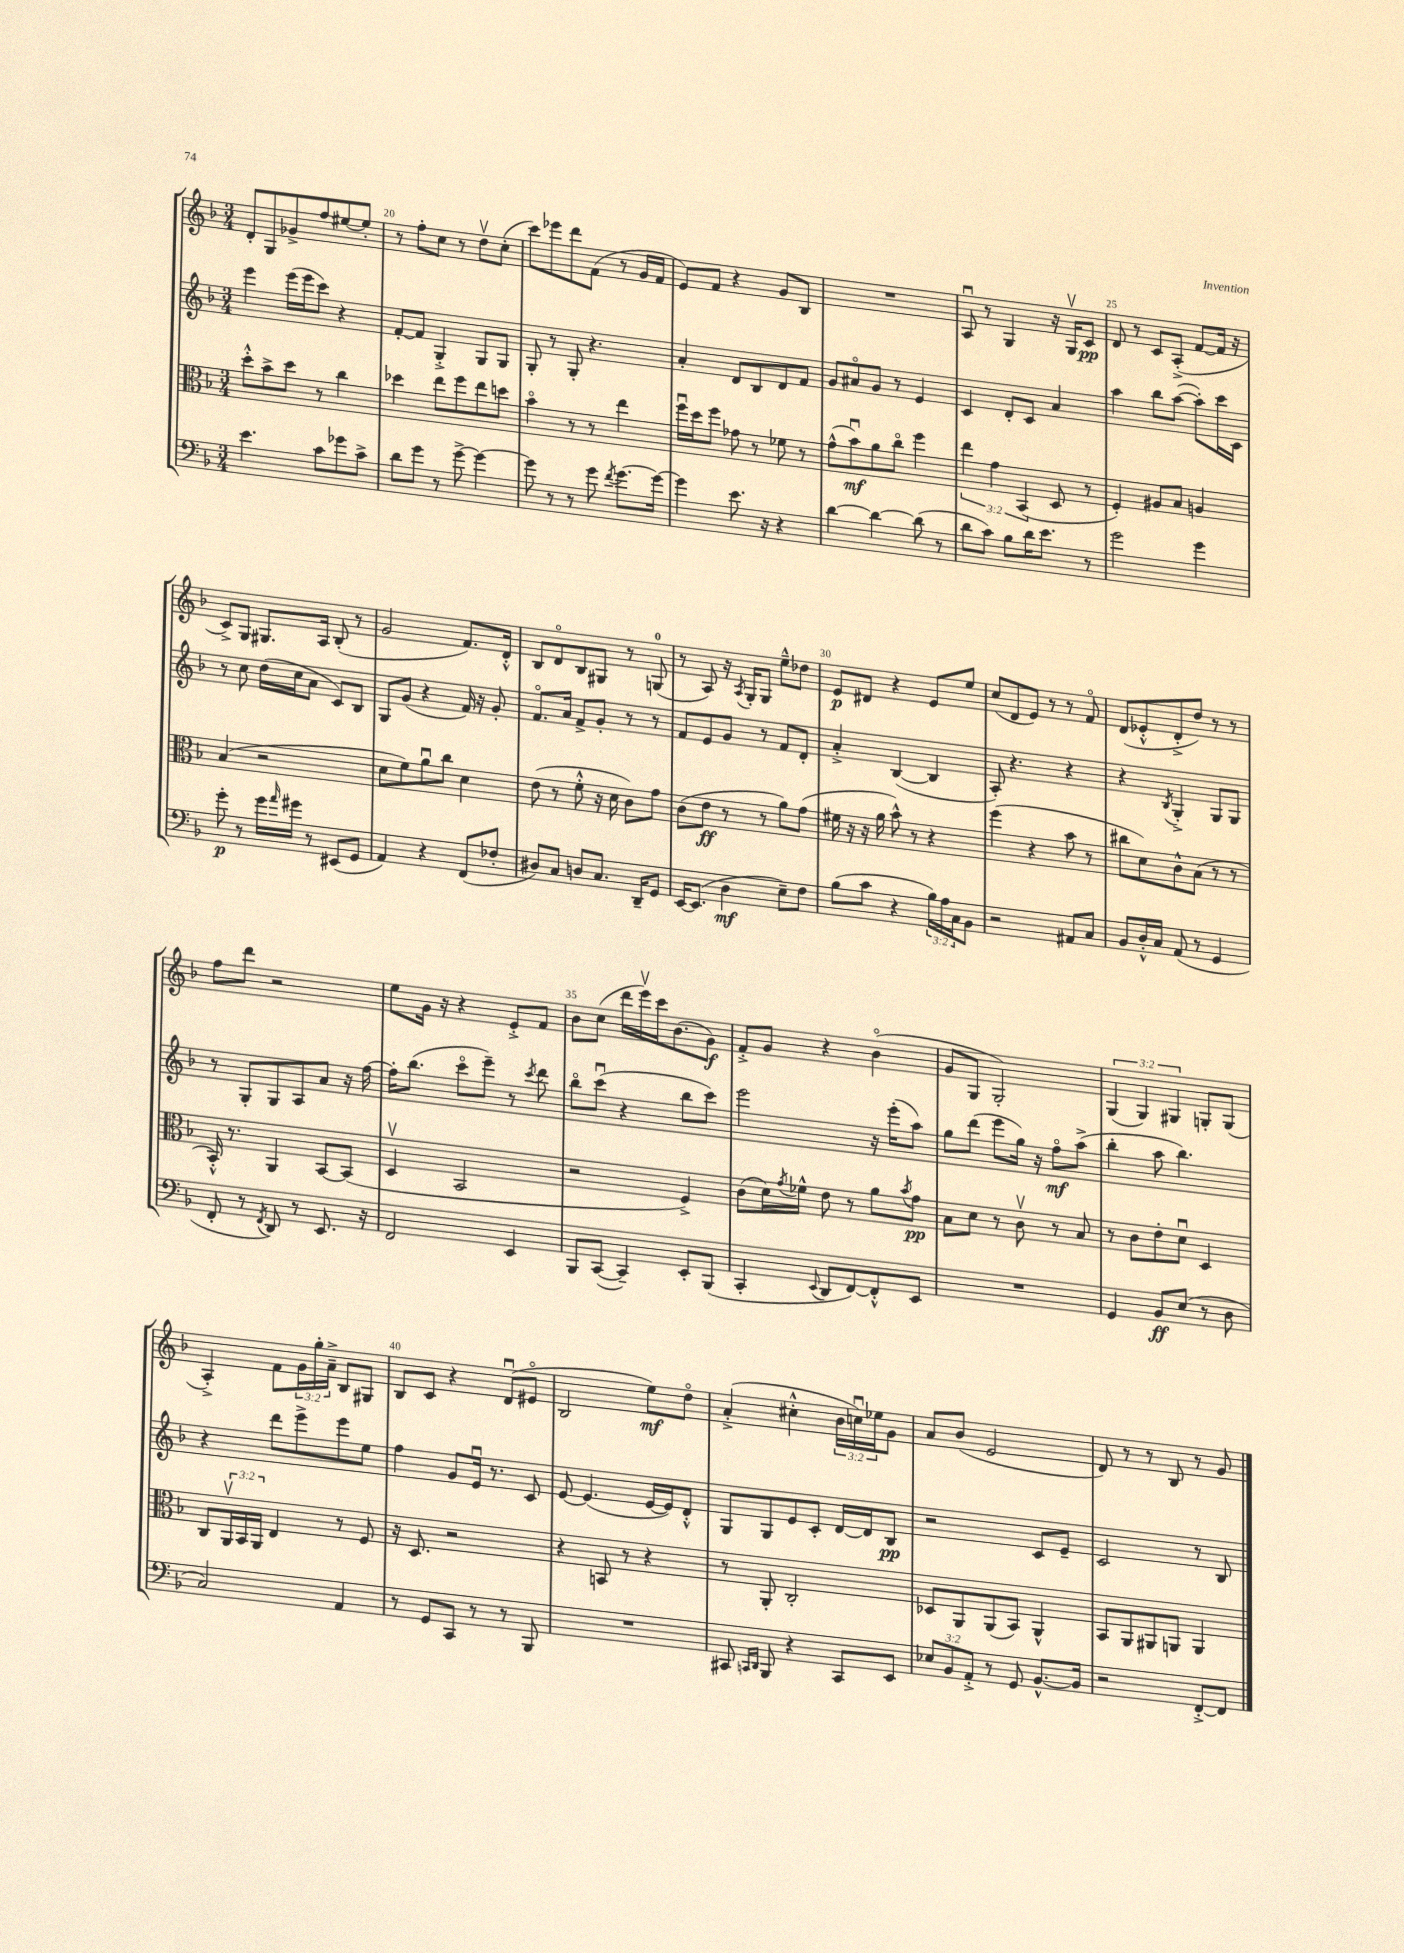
<<
\new StaffGroup <<
\new Staff = "s0" {
    \clef treble \key f \major \numericTimeSignature \time 3/4 \override Staff.TupletNumber.text = #tuplet-number::calc-fraction-text
    d'8-. g8 ges'8-> f''8 eis''8~ eis''8-. |
    r8 f''8-. c''8 r8 d''8\upbow c''8-.( |
    c'''8) ees'''8 d'''8 f'8( r8 g'16 f'16 |
    e'8) f'8 r4 g'8 bes8 |
    R2. |
    a8\downbow r8 g4 r16 g16\upbow c'8\pp |
    d'8 r8 c'8 a8-.->( f'8~ f'16 r16 |
    c'8->) g8 gis8. a16 bes8-.( r8 |
    g'2 f'8.) d'16-.-^ |
    bes8 d'8\flageolet bes8 gis8 r8 g8-0( |
    r8 a8) r16 \acciaccatura { a8 } g16-. g8 e''8---^ des''8 |
    e'8\p dis'8 r4 e'8 e''8 |
    c''8( d'8 e'8) r8 r8 f'8\flageolet |
    d'8( ees'8-.-^ d'8-.-> d''8) r8 r8 |
    f''8 d'''8 r2 |
    e''8 g'16 r16 r4 e'8-.-> f'8 |
    bes'8 c''8( d'''16 e'''16\upbow) c'''16 bes'8.( g'8\f) |
    f'8-.-> g'8 r4 bes'4\flageolet( |
    g'8 g8 g2-.) |
    \tuplet 3/2 { g4( g4) gis4 } g8-. g8( |
    a4-.->) f'8 \tuplet 3/2 { g'16 g''16-. a'16---> } bes8 gis8 |
    bes8 c'8 r4 d'8\downbow( eis'8\flageolet |
    bes2 e''8\mf) d''8\flageolet |
    a'4-.->( cis''4-.-^ \tuplet 3/2 { bes'16 c''16\downbow) ees''16 } g'8 |
    a'8 bes'8( e'2 |
    d'8) r8 r8 bes8 r8 g'8 \bar "|." |
}
\new Staff = "s1" {
    \clef treble \key f \major \numericTimeSignature \time 3/4
    e'''4 e'''16( e'''16 c'''8) r4 |
    f'8~-. f'8 g4-.-> g8 g8 |
    g8-. r8 g8-. r4. |
    a'4-. d'8 bes8 d'8 f'8 |
    g'8 ais'8\flageolet g'8 r8 e'4 |
    c'4 d'8-. c'8 a'4 |
    a''4 bes''8 a''8~( a''8-.) c'''16 c'16 |
    r8 c''8 d''16( c''16 a'8 c'8) bes8 |
    g8 g'8( r4 f'16) r16 g'8-. |
    f'8.\flageolet a'16 f'8-> g'8-. r8 r8 |
    f'8 e'8 g'8 r8 f'8 d'8-. |
    a'4-.-> bes4~( bes4 |
    a8-.) r4. r4 |
    r4 \acciaccatura { bes8 } g4-.-> g8 g8 |
    r8 g8-. g8 a8 a'8 r16 f''16~ |
    f''16-. bes''8.( c'''8\flageolet e'''8--) r8 \acciaccatura { c'''8 } d'''8 |
    bes''8\flageolet c'''8\downbow( r4 bes''8 c'''8) |
    e'''2 r16 e'''16-.( a''8) |
    g''8 d'''8( e'''8 g''16) r16 f''8\flageolet\mf a''8->( |
    bes''4-. a''8 bes''4.) |
    r4 d'''8 e'''8-> e'''8 e''8 |
    f''4 g'8 e'16\downbow r8. c'8 |
    e'8~ e'4.( e'16~ e'16) d'8-.-^ |
    g8 g8 e'8 c'8-. d'16~ d'16 bes8\pp |
    r2 c'8 e'8-- |
    c'2 r8 bes8 \bar "|." |
}
\new Staff = "s2" {
    \clef alto \key f \major \numericTimeSignature \time 3/4 \override Staff.TupletNumber.text = #tuplet-number::calc-fraction-text
    d''8-.-^ bes'8-> d''8 r8 c''4 |
    des''4 e''8 f''8 e''8 d''8 |
    bes'4\flageolet r8 r8 e''4 |
    f''16\downbow d''16 f''8 ges'8 r8 fes'8 r8 |
    g'8-^( bes'8\downbow\mf) a'8 c''8\flageolet f''4 |
    \tuplet 3/2 { e''4 g'4 bes,4( } d8 r8 |
    f4-.) ais8 bes8 a4 |
    bes4( r2 |
    d'8 f'8) a'8\downbow c''8 d'4 |
    e'8( r8 f'8-.-^ r16 d'16 c'8) g'8 |
    c'8( e'8\ff r8 r8 a'8) g'8( |
    fis'16 r16 r16 a'16 bes'8-^) r8 r4 |
    f''4( r4 bes'8 r8 |
    cis''8 d'8) c'8-^ bes8( r8 r8 |
    bes,16-.-^) r8. a,4 bes,8~ bes,8( |
    d4\upbow bes,2 |
    r2 f4->) |
    c'8( d'16) \acciaccatura { g'8 } fes'16-^ e'8 r8 a'8 \acciaccatura { bes'8 } g'8\pp |
    bes8 d'8 r8 c'8\upbow r8 bes8 |
    r8 c'8 e'8-. d'8\downbow d4 |
    c8 \tuplet 3/2 { a,16\upbow bes,16 a,16 } e4 r8 f8 |
    r16 d8. r2 |
    r4 b,8 r8 r4 |
    r8 a,8-. c2-. |
    des8 a,8 a,8( bes,8) a,4-^ |
    bes,8 a,8 ais,8 a,8 a,4 \bar "|." |
}
\new Staff = "s3" {
    \clef bass \key f \major \numericTimeSignature \time 3/4 \override Staff.TupletNumber.text = #tuplet-number::calc-fraction-text
    e'4. c'8 ges'8 c'8-> |
    d'8 g'8 r8 g'8~-> g'4~ |
    g'8 r8 r8 g'8 \acciaccatura { f'8 } g'8.~ g'16~ |
    g'4 e'8. r16 r4 |
    d'4~ d'4~ d'8( r8 |
    d'8 c'8) bes8 d'16 e'8. r8 |
    g'2 g'4 |
    g'8-.\p r8 g'16 \grace { a'16 } gis'16 r8 eis,8( g,8 |
    a,4) r4 f,8( fes8-. |
    dis8) c8 d8 c8. d,16-- g,8 |
    e,16~ e,8.( d4\mf e8--) f8 |
    bes8( c'8 r4 \tuplet 3/2 { bes16) a16 c16 } bes,8 |
    r2 ais,8 c8 |
    bes,8 d16-.-^ c16 a,8( r8 g,4 |
    f,8-. r8 \acciaccatura { f,8 } d,8) r8 e,8. r16 |
    f,2 e,4 |
    bes,,8 c,8~( c,4--) e,8-. bes,,8( |
    c,4-. \appoggiatura { e,8 } d,8 f,8~) f,8-.-^ e,8 |
    R2. |
    g,4 bes,8\ff e8( r8 d8 |
    c2) a,4 |
    r8 g,8 c,8 r8 r8 bes,,8 |
    R2. |
    cis,8 \grace { c,16 d,16 } bes,,8 r4 c,8 e,8 |
    \tuplet 3/2 { ees8 bes,8 a,8-.-> } r8 g,8 bes,8.~-^ bes,16 |
    r2 f,8~-.-> f,8 \bar "|." |
}
>>
>>
\layout { \context { \Score currentBarNumber = #19 \override BarNumber.break-visibility = ##(#f #t #t) barNumberVisibility = #(every-nth-bar-number-visible 5) } }
